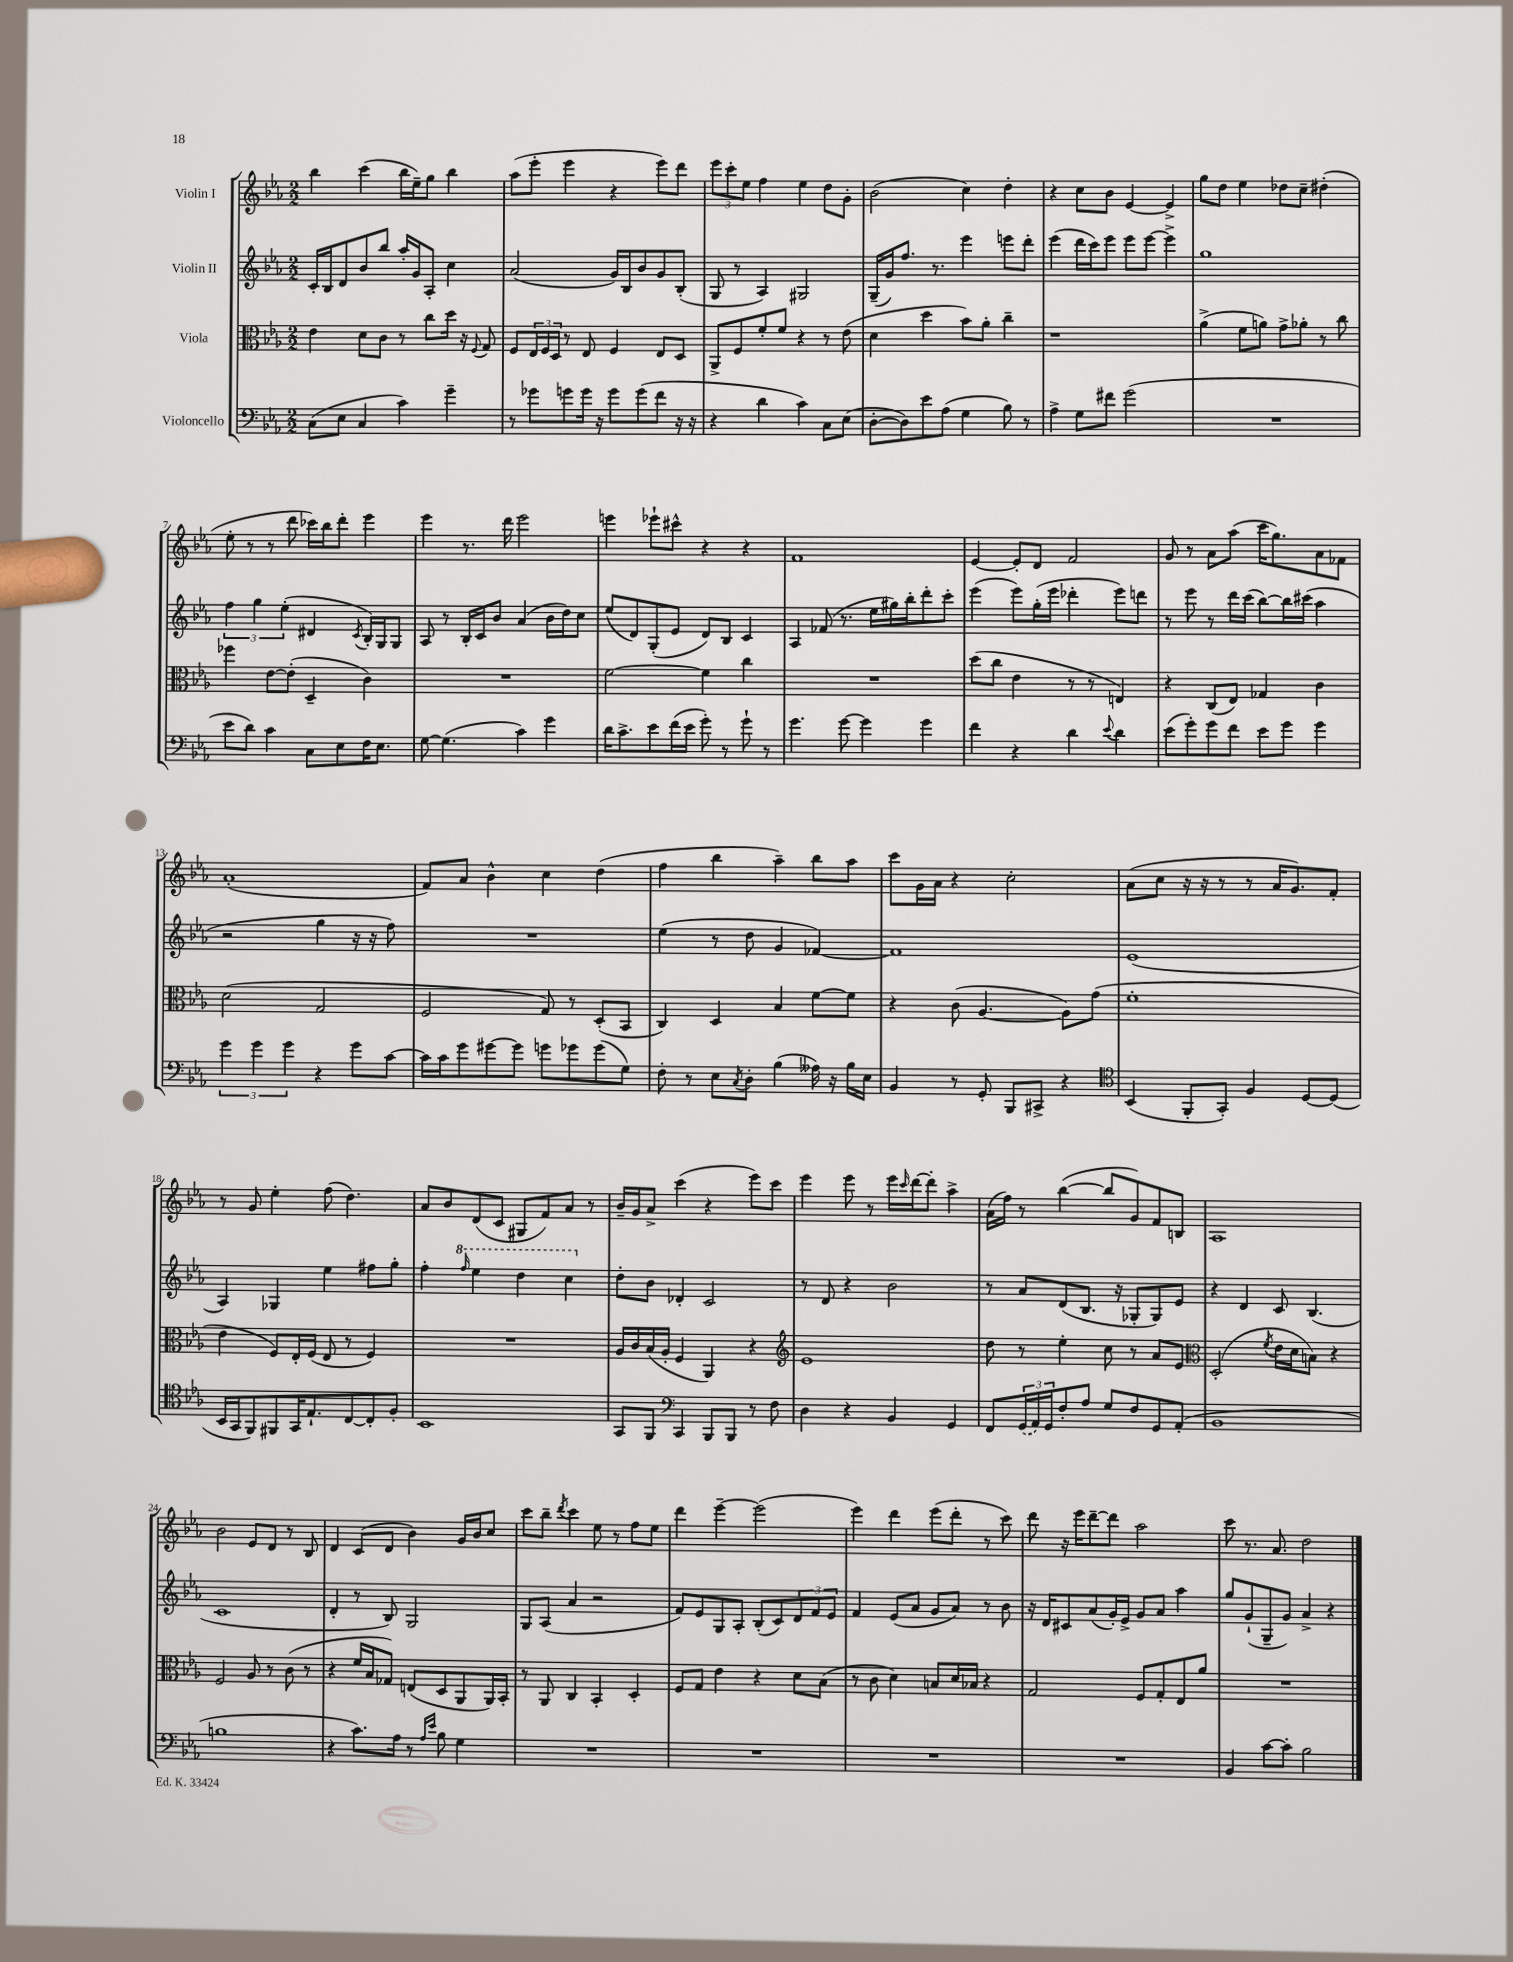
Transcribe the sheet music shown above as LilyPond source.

<<
\new StaffGroup <<
\new Staff = "s0" \with { instrumentName = "Violin I" } {
    \clef treble \key ees \major \numericTimeSignature \time 2/2
    bes''4 c'''4( bes''16 ees''16--) g''8 bes''4 |
    aes''8( ees'''8-. ees'''4 r4 ees'''8) d'''8 |
    \tuplet 3/2 { ees'''8 c'''8-. ees''8 } f''4 ees''4 d''8 g'8-. |
    bes'2( c''4) d''4-. |
    r4 c''8 bes'8 ees'4~ ees'4-> |
    g''8 d''8 ees''4 des''8 c''8-- dis''4-.( |
    ees''8-. r8 r8 d'''8 ces'''16) bes''16 d'''8-. ees'''4 |
    ees'''4 r8. d'''16 ees'''2 |
    e'''4 ees'''8-! cis'''8-^ r4 r4 |
    f'1 |
    ees'4~ ees'8-. d'8 f'2 |
    g'8 r8 aes'8 aes''8( c'''16 g''8.) aes'8 fes'8 |
    aes'1-.( |
    f'8) aes'8 bes'4-^ c''4 d''4( |
    f''4 bes''4 aes''4--) bes''8 aes''8 |
    c'''8 g'16 aes'16 r4 c''2-. |
    aes'8( c''8 r16 r16 r8 r8 aes'16 g'8.) f'8-. |
    r8 g'8 ees''4-. f''8( d''4.) |
    aes'8 bes'8 d'8( c'8 gis8 f'8) aes'8 r8 |
    bes'16-- g'16 aes'8-> c'''4( r4 ees'''8) c'''8 |
    ees'''4 ees'''8 r8 ees'''16 \grace { c'''16 } d'''16~ d'''8-. aes''4-> |
    aes'16( f''16) r8 bes''4~( bes''8 g'8) f'8 b8 |
    aes1 |
    bes'2 ees'8 d'8 r8 bes8 |
    d'4 c'8( d'8 bes'4) g'16 bes'16 c''8 |
    c'''8 bes''8-- \acciaccatura { d'''8 } c'''4 ees''8 r8 f''8 ees''8 |
    d'''4 ees'''4~-- ees'''2( |
    ees'''4) d'''4 ees'''8( d'''8-. r8 c'''8) |
    d'''8 r16 ees'''16 d'''8~-- d'''8 aes''2 |
    c'''8 r8. aes'8. d''2 \bar "|." |
}
\new Staff = "s1" \with { instrumentName = "Violin II" } {
    \clef treble \key ees \major \numericTimeSignature \time 2/2
    c'16-. bes16 d'8 bes'8 bes''8 aes''16-. g'16 aes8-. c''4 |
    aes'2( g'16) bes16 bes'8 g'8 bes8-.( |
    g8 r8 aes4) gis2 |
    g16--( g'16) f''8. r8. ees'''4 e'''8 d'''8-. |
    ees'''4( d'''16 c'''16) ees'''8 ees'''8 ees'''8~ ees'''4-> |
    g''1 |
    \tuplet 3/2 { f''4 g''4 ees''4-.( } dis'4 \acciaccatura { c'8 } bes16-.) g16 g8 |
    aes8 r8 bes16-. c'16 bes'8 aes'4( bes'16 d''16) c''8 |
    ees''8( d'8) g8-.( ees'8 d'8) bes8 c'4 |
    aes4 fes'8( r8. ees''16 gis''16) bes''16-. d'''8-. c'''8-. |
    ees'''4( ees'''8) g''16-.( ees'''16 des'''4-. ees'''8) d'''8 |
    r8 ees'''8 r8 d'''16 c'''16( bes''8~) bes''16 cis'''16( aes''4 |
    r2 g''4 r16 r16 f''8) |
    R1 |
    ees''4( r8 d''8 g'4 fes'4~) |
    fes'1 |
    ees'1( |
    aes4) ges4 ees''4 fis''8 g''8-. |
    f''4-. \ottava #1 \grace { f'''16 } ees'''4 d'''4 c'''4 \ottava #0 |
    d''8-. bes'8 des'4-. c'2 |
    r8 d'8 r4 bes'2 |
    r8 aes'8 d'8( bes8. r16 ges8-. ges8) ees'8 |
    r4 d'4 c'8 bes4.( |
    c'1 |
    d'4-. r8 bes8) g2 |
    g8 aes8( aes'4 r2 |
    f'8) ees'8 g8 aes8-. bes8-.( c'8) \tuplet 3/2 { d'8 f'8 ees'8 } |
    f'4 ees'8( aes'8 g'8 aes'8) r8 bes'8 |
    r16 d'16 cis'8 aes'8( g'16-.) ees'16-> g'8 aes'8 aes''4 |
    g''8 g'8-!( g8-- g'8) aes'4-> r4 \bar "|." |
}
\new Staff = "s2" \with { instrumentName = "Viola" } {
    \clef alto \key ees \major \numericTimeSignature \time 2/2
    ees'4 d'8 c'8 r8 c''8 d''16 r16 \appoggiatura { f8 } g8 |
    f8 \tuplet 3/2 { ees16 f16 d16 } r8 ees8 f4 ees8 d8 |
    aes,8-> f8 f'8-. f'8 r4 r8 ees'8( |
    d'4 d''4 bes'8) aes'8-. c''4-- |
    r1 |
    aes'4->( f'8 a'8) g'8-> aes'8-. r8 c''8 |
    fes''4 ees'8~ ees'8-.( d4-- c'4) |
    R1 |
    f'2~ f'4 c''4 |
    R1 |
    d''8( c''8 ees'4 r8 r8 e4) |
    r4 c8( ees8) ges4 c'4 |
    d'2( g2 |
    f2 g8) r8 d8-.( bes,8 |
    c4) d4 bes4 f'8~ f'8 |
    r4 c'8( aes4.~ aes8) g'8( |
    f'1-. |
    ees'4 f8) ees16-. f16( ees8 r8 f4) |
    R1 |
    aes16 c'16 bes16( aes16-. f4 aes,4) r4 |
    \clef treble ees'1 |
    d''8 r8 ees''4-. c''8 r8 aes'8 ees'8 |
    \clef alto d2-.( \acciaccatura { f'8 } ees'16 d'16 b8) r4 |
    f2 aes8 r8 c'8( r8 |
    r4 f'16 bes16 ges8) e8( d8 aes,8 aes,16) bes,16-. |
    r8 aes,8 c4 bes,4-. d4-. |
    f8 g8 ees'4 r4 d'8 bes8( |
    r8 c'8 d'4) b8 d'16 bes16 r4 |
    g2 f8 g8-. ees8 aes'8 |
    R1 \bar "|." |
}
\new Staff = "s3" \with { instrumentName = "Violoncello" } {
    \clef bass \key ees \major \numericTimeSignature \time 2/2
    c8( ees8 c4 c'4) g'4-- |
    r8 ges'8 g'8 g'16 r16 g'8 g'8( f'8 r16 r16 |
    r4 d'4 c'4) c8 ees8( |
    d8~-. d8) ees'8 aes8( g4 bes8) r8 |
    aes4-> g8 fis'8 g'2( |
    R1 |
    ees'8 d'8) c'4 c8 ees8 f16 ees8. |
    g8~ g4.( c'4) g'4 |
    d'16 c'8.-> ees'8 f'16( ees'16 g'8-.) r8 g'8-! r8 |
    g'4. g'8~ g'4 g'4 |
    f'4 r4 d'4 \appoggiatura { ees'8 } d'4 |
    ees'8( g'8-.) g'8 f'8 ees'8 g'8 g'4 |
    \tuplet 3/2 { g'4 g'4 g'4 } r4 g'8 c'8~ |
    c'16 c'16 g'8 gis'8~ gis'8 g'8 ges'8 ges'8( g8) |
    f8-. r8 ees8 \acciaccatura { c8 } d8-. bes4( aeses16) r16 bes16 ees16 |
    bes,4 r8 g,8-. bes,,8 cis,8-> r4 |
    \clef tenor bes,4( f,8-. g,8-.) f4 d8~ d8( |
    bes,16 g,16 f,8) fis,8 g,16 ees8.-! c8~ c8-. f8-. |
    bes,1 |
    g,8 f,8 \clef bass c,4 bes,,8 bes,,8 r8 f8 |
    d4 r4 bes,4 g,4 |
    f,8 \tuplet 3/2 { \once \slurDashed g,16( aes,16) g,16 } f8-. aes8 g8 f8 g,8 aes,8-.( |
    bes,1 |
    b1 |
    r4 c'8.) aes16 r8 \grace { aes16 ees'16 } bes8 g4 |
    R1 |
    R1 |
    R1 |
    R1 |
    bes,4 c'8~ c'8-. bes2 \bar "|." |
}
>>
>>
